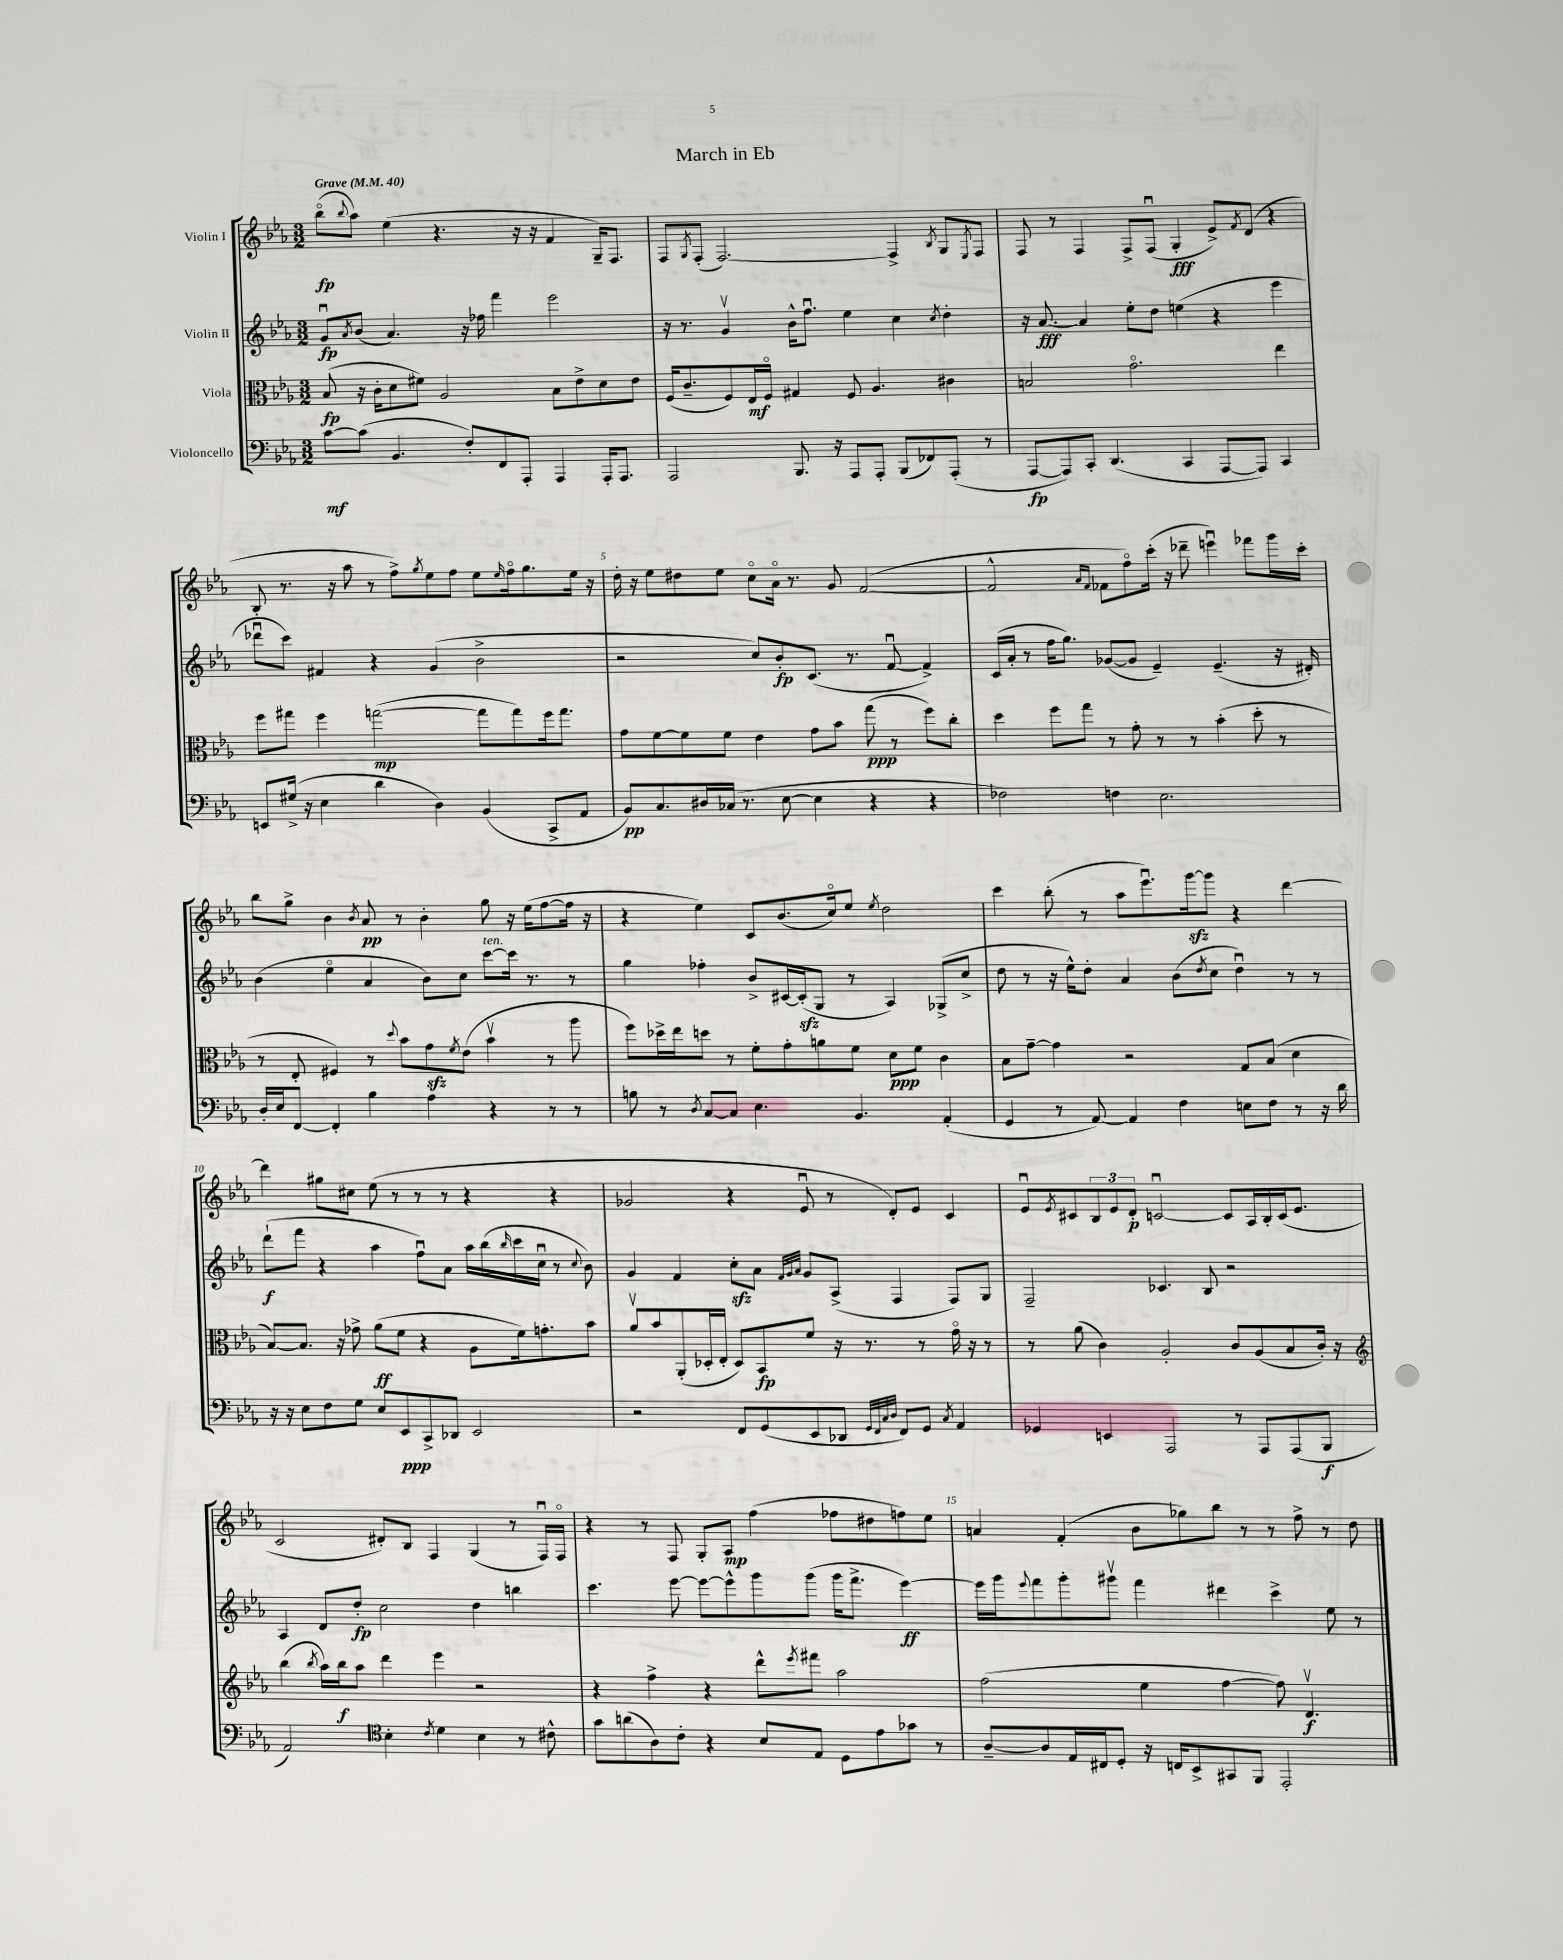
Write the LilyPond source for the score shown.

\header { title = "March in Eb" }
<<
\new StaffGroup <<
\new Staff = "s0" \with { instrumentName = "Violin I" } {
    \clef treble \key ees \major \numericTimeSignature \time 3/2 \tempo "Grave" 4 = 40
    bes''8\flageolet\fp( \appoggiatura { bes''8 } aes''8) ees''4( r4. r16 r16 f'4 g16--) f8. |
    f8 \acciaccatura { g8 } f8-.( f2.~) f4-> \acciaccatura { bes8 } g8 \acciaccatura { ees8 } f8 |
    f8 r8 f4 f8-> f8\downbow( g4-.\fff ees'8->) \acciaccatura { f'8 } d'8( r4 |
    bes8-. r8. r16 aes''8 r8 f''8->) \acciaccatura { g''8 } ees''8 f''8 ees''8 \grace { ees''16 } f''16\flageolet g''8. ees''16 r16 |
    d''16-. r16 ees''8 dis''8 ees''8 c''8\flageolet aes'16\flageolet r8. g'8 f'2~( |
    f'2-^ \grace { aes'16 f'16 } fes'8 f''8\flageolet) c'''16-.( r16 des'''8-- e'''4\downbow) fes'''8 g'''16 c'''16-. |
    bes''8 g''8-> bes'4 \acciaccatura { bes'8 } aes'8\pp r8 bes'4-. g''8 r16 ees''16( f''8~ f''16 r16 |
    r4 ees''4) c'8 bes'8.( c''16\flageolet) ees''8 \acciaccatura { ees''8 } d''2 |
    c'''4 bes''8-.( r8 aes''8 ees'''8.\downbow) g'''16~\sfz g'''8 r4 d'''4~ |
    d'''4 gis''8 cis''8 ees''8( r8 r8 r8 r4 r4 |
    ges'2 r4 ees'8\downbow r8 d'8-.) ees'8 c'4 |
    ees'8\downbow \acciaccatura { ees'8 } cis'8 \tuplet 3/2 { bes8 ees'8 d'8-.\p } c'2~\downbow c'8 aes16 bes16-. c'16( ees'8. |
    c'2 dis'8-.) bes8 f4 g4( r8 f16\downbow) f16\flageolet |
    r4 r8 f8 g8-. aes8\mp f''4( fes''8 dis''8 f''8) ees''8 |
    a'4 f'4-.( bes'8 ges''8) bes''8 r8 r8 f''8-> r8 d''8 \bar "|." |
}
\new Staff = "s1" \with { instrumentName = "Violin II" } {
    \clef treble \key ees \major \numericTimeSignature \time 3/2
    g'8\downbow\fp \acciaccatura { aes'8 } bes'8( aes'4.) r16 fes''16 f'''4 ees'''2 |
    r16 r8. g'4\upbow bes'16-^ f''8.\downbow ees''4 c''4 \acciaccatura { c''8 } d''4-. |
    r16 aes'8.~\fff aes'4 ees''8-. d''8 e''4( r4 ees'''4 |
    des'''8\downbow c'''8) fis'4 r4 g'4( bes'2-> |
    r2 c''8) bes'8-.\fp c'8.( r8. f'8~\downbow f'4->) |
    c'16( aes'16-. r8 f''16 g''8.) ges'8~( ges'8 ees'4--) ees'4.--( r16 dis'16-.) |
    bes'4( ees''4\flageolet aes'4 bes'8) c''8 c'''8~^\markup { \italic "ten." } c'''16 r8. r8 |
    g''4 fes''4-. bes'8-> cis'16~ cis'16-.\sfz( g8 r8 aes4) ges8->( c''8-> |
    d''8 r8 r16 ees''16-^) d''8-. aes'4 bes'8( \acciaccatura { d''8 } c''8 d''4\downbow) r8 r8 |
    d'''8-!\f( f'''8 r4 aes''4 f''8\downbow) aes'8 aes''16 bes''16( \grace { bes''16 } c'''16 c''16\downbow r8 \appoggiatura { c''8 } bes'8) |
    g'4 f'4 c''8-.\sfz aes'8 \grace { f'32 g'32 aes'32 } g'8 aes8->( f4 f8) g8 |
    f2-- ces'4. bes8 r2 |
    aes4 d'8 d''8-.\fp c''2 d''4 b''4 |
    c'''4. ees'''8~ ees'''8~ ees'''8-^ g'''8 g'''8( g'''16 f'''8.-> ees'''4~\ff) |
    ees'''16 g'''16 \appoggiatura { ees'''8 } f'''8 g'''8-. gis'''8\upbow f'''4 dis'''4 c'''4-> ees''8 r8 \bar "|." |
}
\new Staff = "s2" \with { instrumentName = "Viola" } {
    \clef alto \key ees \major \numericTimeSignature \time 3/2
    bes8\fp( r16 c'16-. d'8 fis'8) aes2 bes8 ees'8-> d'8 ees'8 |
    f16( c'8.-- f8) ees16\mf f16\flageolet gis4 f8 aes4. cis'4 |
    b2 g'2.\flageolet ees''4 |
    f''8 gis''8 f''4 g''2~\mp( g''8 g''8) f''16 g''8. |
    g'8 f'8~ f'8 f'8 ees'4 g'8 bes'8 g''8\ppp( r8 f''8) c''8-. |
    d''4 f''8 g''8 r8 g'8-. r8 r8 bes'4-.( d''8-. r8 |
    r8 ees8-. fis4) r8 \appoggiatura { d''8 } bes'8 g'8\sfz \acciaccatura { f'8 } ees'8( bes'4\upbow r8 aes''8 |
    f''8) des''16-> ees''16 d''8 r8 f'8-. g'8-. a'8 f'8 d'8\ppp f'8 c'4 |
    bes8 g'8~-- g'4 r2 g8 bes8( d'4 |
    bes8~) bes8. r16 ges'8-> aes'8\ff( f'8 r4 aes8 f'16) g'8.-. bes'8 |
    aes'8\upbow bes'8 aes,8-.( des16-. ees16-. des8) bes,8\fp f'8 r16 r8. r8 g'16\flageolet r16 r8 |
    r8 aes'8( c'4) aes2-. c'8 aes8( bes8 c'16-.) r16 |
    \clef treble bes''4( \acciaccatura { bes''8 } aes''16) bes''16\f aes''8 d'''4 ees'''4 r2 |
    r4 f''4-> r4 d'''8-^ \acciaccatura { ees'''8 } fis'''8 aes''2 |
    f''2( ees''4 f''4~ f''8) d'4.\upbow\f \bar "|." |
}
\new Staff = "s3" \with { instrumentName = "Violoncello" } {
    \clef bass \key ees \major \numericTimeSignature \time 3/2
    c'8~\mf c'8( bes,4. f8-.) f,8 aes,,8-. aes,,4 aes,,16-. aes,,8. |
    aes,,2 bes,,8. r16 aes,,8 aes,,8-. bes,,8( fes,8) aes,,8-.( r8 |
    aes,,8~\fp aes,,8) c,8-. d,4.( c,4 aes,,8~ aes,,8) c,4 |
    e,8 gis16->( r16 ees4 d'4 d4) bes,4( c,8-> aes,8 |
    bes,8\pp) c8. dis16 ces16( r8. ees8~ ees4 r4 r4 |
    fes2) f4 ees2. |
    d16-. ees16 f,8~ f,4-. bes4 aes4 r4 r8 r8 |
    b8 r8 \acciaccatura { d8 } c8~ c8 ees4. bes,4. aes,4-.( |
    g,4 r8 aes,8~) aes,4 f4 e8 f8 r8 r16 d'16 |
    r16 r16 ees8 f8 g8 ees8 ees,8\ppp c,8-> des,8 ees,2 |
    r2 f,8 g,8( ees,8 des,8 \grace { g,32 f,32 c32 d32 } f,8) g,8 \acciaccatura { c8 } aes,4 |
    ges,4 e,4 aes,,2 r8 aes,,8 aes,,8( bes,,8\f |
    aes,2) \clef tenor bes4-. \acciaccatura { c'8 } d'4 bes4 r8 cis'8-^ |
    g'8 a'8( aes8) c'8-. r4 bes8 ees8 d8 ees'8 ges'8 r8 |
    aes8~-- aes8 ees16 cis16 d8-. r16 c16 bes,8-> gis,8 f,8 ees,2-. \bar "|." |
}
>>
>>
\layout { \context { \Score \override BarNumber.break-visibility = ##(#f #t #t) barNumberVisibility = #(every-nth-bar-number-visible 5) } }
